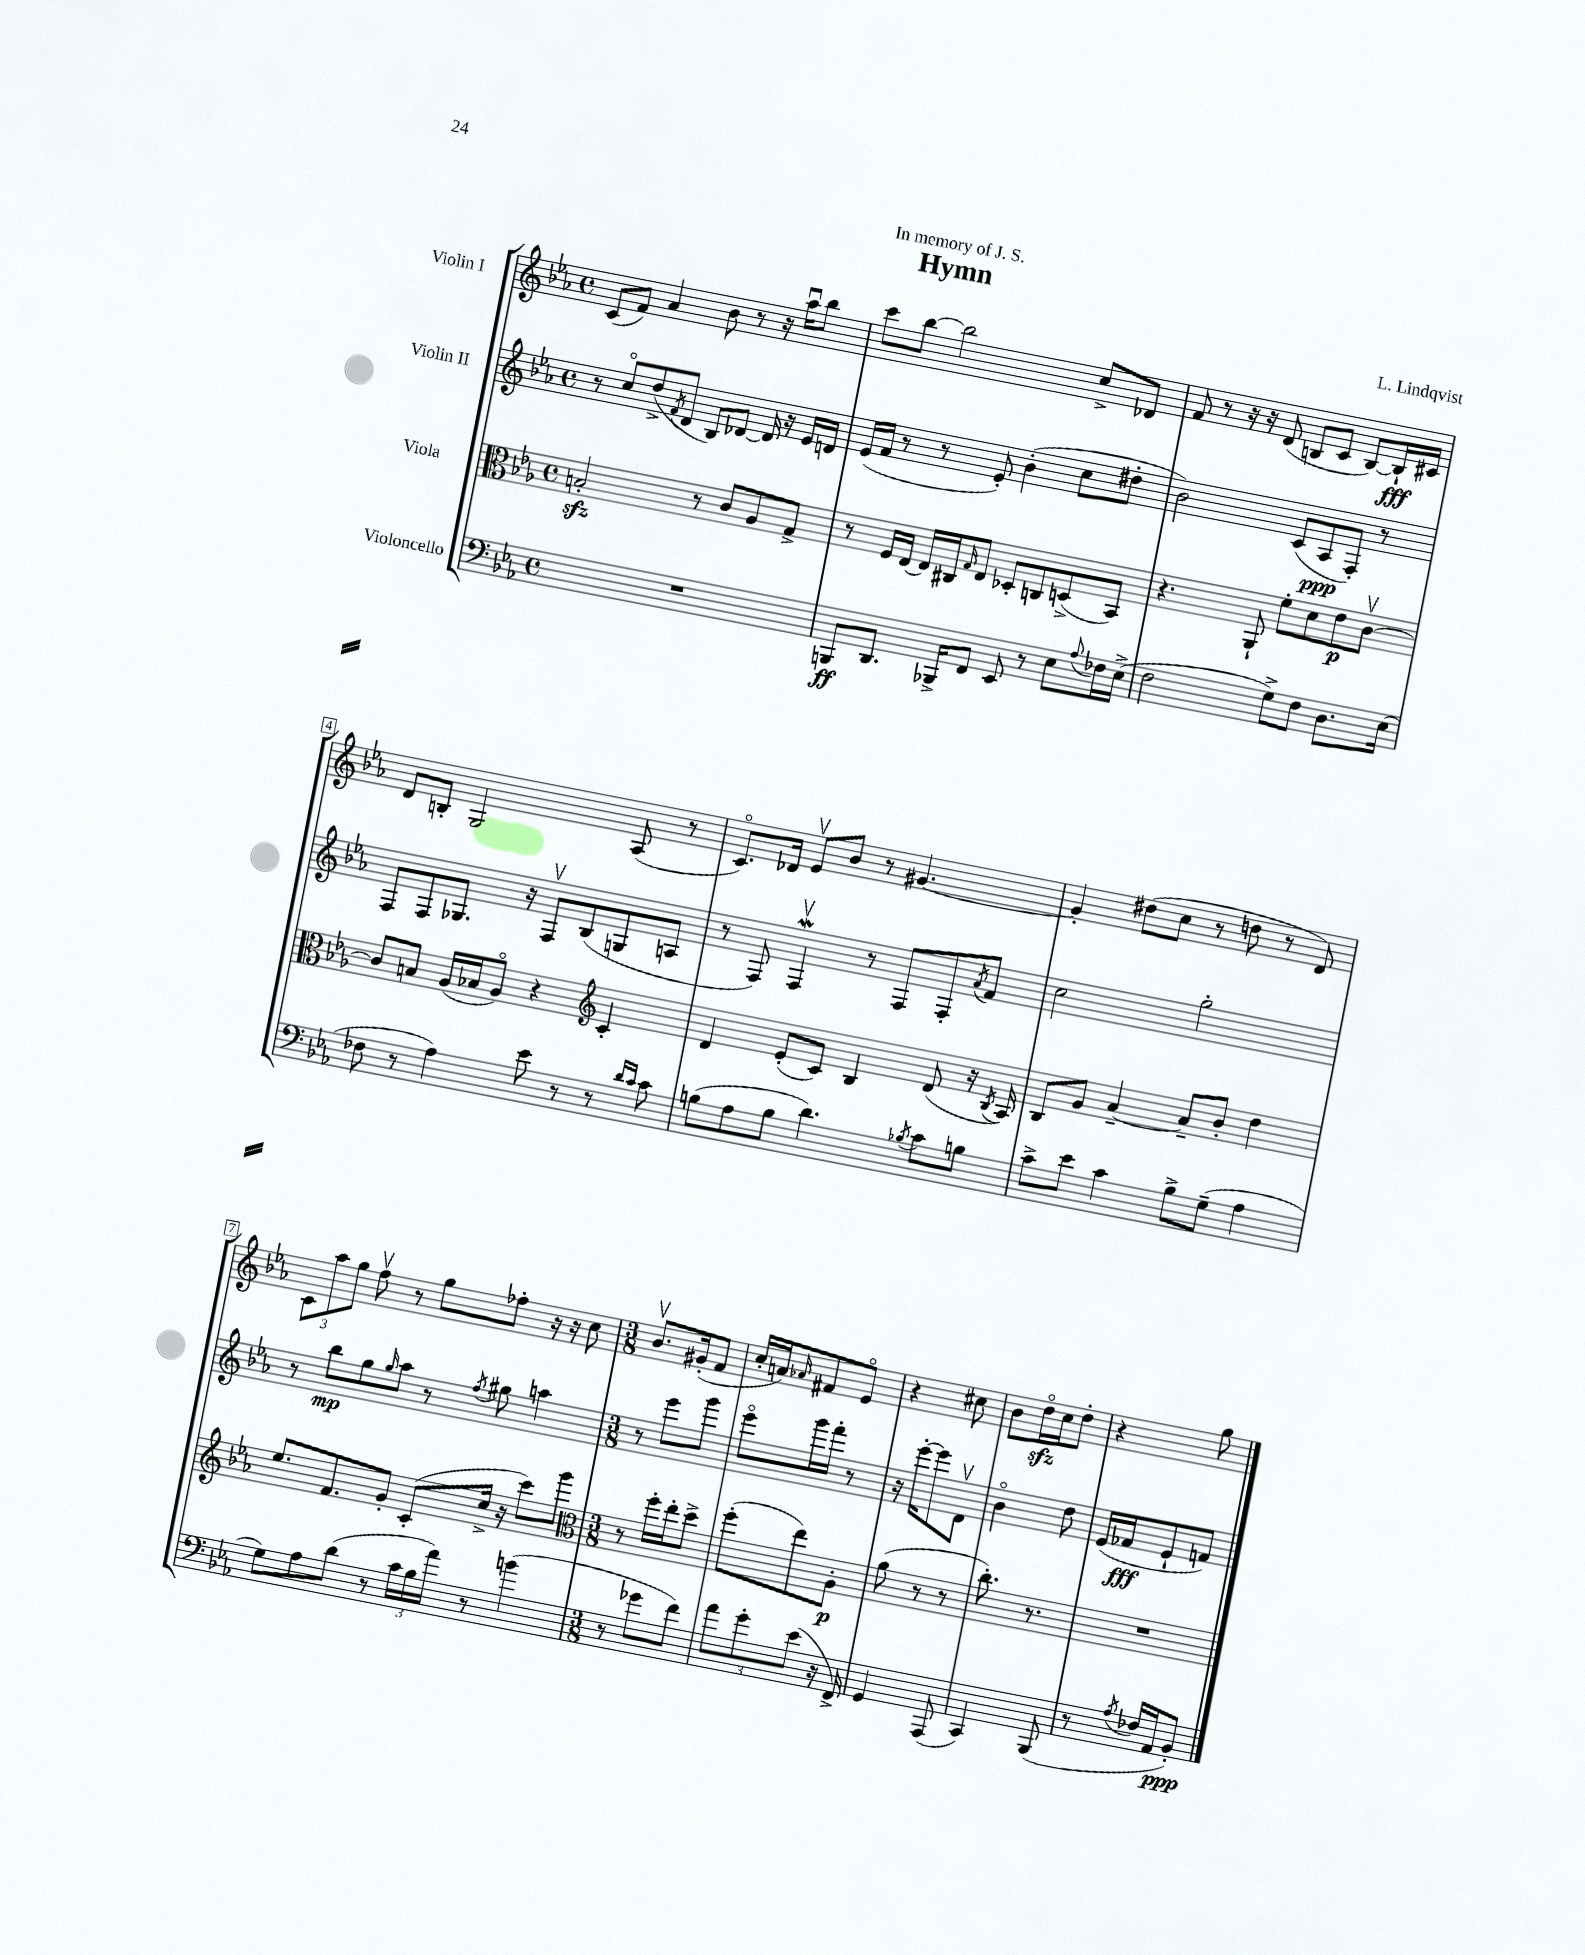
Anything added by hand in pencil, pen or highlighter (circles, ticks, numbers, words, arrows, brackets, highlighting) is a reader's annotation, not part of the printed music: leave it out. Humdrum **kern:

**kern	**kern	**kern	**kern
*staff4	*staff3	*staff2	*staff1
*clefF4	*clefC3	*clefG2	*clefG2
*k[b-e-a-]	*k[b-e-a-]	*k[b-e-a-]	*k[b-e-a-]
*M4/4	*M4/4	*M4/4	*M4/4
*met(c)	*met(c)	*met(c)	*met(c)
1r	2B'/	8r	(8c/L
.	.	8cco/L	8f/J)
.	.	(8dd^/	4a-/
.	.	8qf/	.
.	.	8d/J	.
.	8r	8B-/L)	8b-\
.	8c/L	[8d-/J	8r
.	8A-/	16d-/]	16r
.	.	16r	16aa-u\LK
.	8G^/J	16e-/LL	8bb-\J
.	.	16d/JJ	.
=	=	=	=
8BBB/L	8r	(16e-/LL	8ccc\L
.	.	16f/JJ	.
8.DD/J	16F/LL	8r	[8bb-\J
.	[16E-/JJ	.	.
.	16E-/]LL	8r	2bb-\]
16BBB-^/LK	16C#/J	.	.
.	16qqG/	.	.
8FF/J	8E-/J	8e-'/)	.
8EE-/	8D-'/L	(4b-'\	.
8r	8C/	.	.
8E-\L	(8D^/	8cc\L	8cc^/L
8qqA-/	.	.	.
16F-\L	8BB-/J)	8dd#'\J	8d-/J
(16E-^\JJ	.	.	.
=	=	=	=
2F\	4.r	2b-\)	8f/
.	.	.	8r
.	.	.	16r
.	.	.	16r
.	8AA-`/	.	(8d/
8G^\L)	8f'\L	(8c/L	8B/L
8F\J	8d\	8A-/	8c/J
8.D\L	8e-\	8F'/J)	[8B/L)
.	[8cv\J	8r	16B`/]L
(16E-\Jk	.	.	16c#/JJ
=	=	=	=
8F-\	8c/]L	8F/L	8d/L
8r	8B/J	8F/	8B'/J
4A-\)	(16A-/LL	8.G-/J	2G/
.	16B-/J	.	.
.	8A-o/J)	.	.
.	.	16r	.
8e-\	4r	8Fv/L	.
8r	.	(8B-/	.
*	*clefG2	*	*
8r	4c'/	8G/	(8A-/
16qqd/LL	.	.	.
16qqc/JJ	.	.	.
8c\	.	8A/J	8r
=	=	=	=
(8B\L	4d/	8r	8.co/L)
8A-\	.	8F/)	.
.	.	.	16d-/Jk
8B\J	(8e-'/L	4Fv/	8e-v/L
4.d\)	8c/J)	.	8b-/J
.	4B-/	8r	8r
.	.	8F/L	[4.g#/
8qB-/	.	.	.
8c\L	(8d/	8F'/	.
.	.	8qa-/	.
8B\J	16r	8f/J	.
.	8qB-/	.	.
.	16A-/)	.	.
=	=	=	=
8c^\L	8B-/L	2cc\	4g#'/]
8e-\J	8g/J	.	.
4c\	[4a-~/	.	(8dd#\L
.	.	.	8cc\J
8B-^\L	8a-~/]L	2gg'\	8r
(8G~\J	8b-'/J	.	8dd\
4A-\	4dd\	.	8r
.	.	.	8d/)
=	=	=	=
8G\L)	8.ee-/L	8r	12c\L
.	.	.	12aa-\
8A-\	.	8bb-\L	.
.	.	.	12gg\J
.	8.f/	.	.
(8d\J	.	8gg\	8ffv\
.	.	16qqgg/	.
8r	8g'/J	8aa-\J	8r
24c\LL	(8c'/L	8r	8gg\L
24B-\	.	.	.
24a-\JJ)	.	.	.
.	.	8qff/	.
8r	16cc^/Jk	8gg#\	8ff-'\J
.	16r	.	.
(4b\	8ccc\L)	4aa\	16r
.	.	.	16r
.	8ggg\J	.	8cc\
=	=	=	=
*	*clefC3	*	*
*M3/8	*M3/8	*M3/8	*M3/8
8r	8r	8r	8.b-v/L
8g-\L	16ff'\LL	8eee-\L	.
.	16ee-'\J	.	(16g#'/k
8f\J)	8dd^\J	8ggg\J	8f/J
=	=	=	=
12a-\L	(8ff'\L	8eee-o\L	16cc'/LL
.	.	.	16a/J)
12g'\	.	.	.
.	.	.	16qqa-/
.	8ee-\)	16ggg\L	8f#/
(12e-\J	.	.	.
.	.	16fff'\JJ	.
16r	8A-'\J	8r	8e-o/J
16FF^/)	.	.	.
=	=	=	=
4GG/	(8a-\	16r	4r
.	.	[16eee-'\LK	.
.	8r	8eee-\]	.
(8AAA-/	8r	8dv\J	8cc#\
=	=	=	=
4CC/)	8.cc'\)	4b-o\	8b-\L
.	.	.	16ddo\L
.	8.r	.	16cc\J
(8BBB-/	.	8dd\	8dd'\J
=	=	=	=
8r	4.r	(16e-/LL	4r
.	.	16f-/J	.
8qA-/	.	.	.
16F-/LL	.	8e-`/	.
16AA-/J	.	.	.
8BB-'/J)	.	8f/J)	8gg\
==	==	==	==
*-	*-	*-	*-
